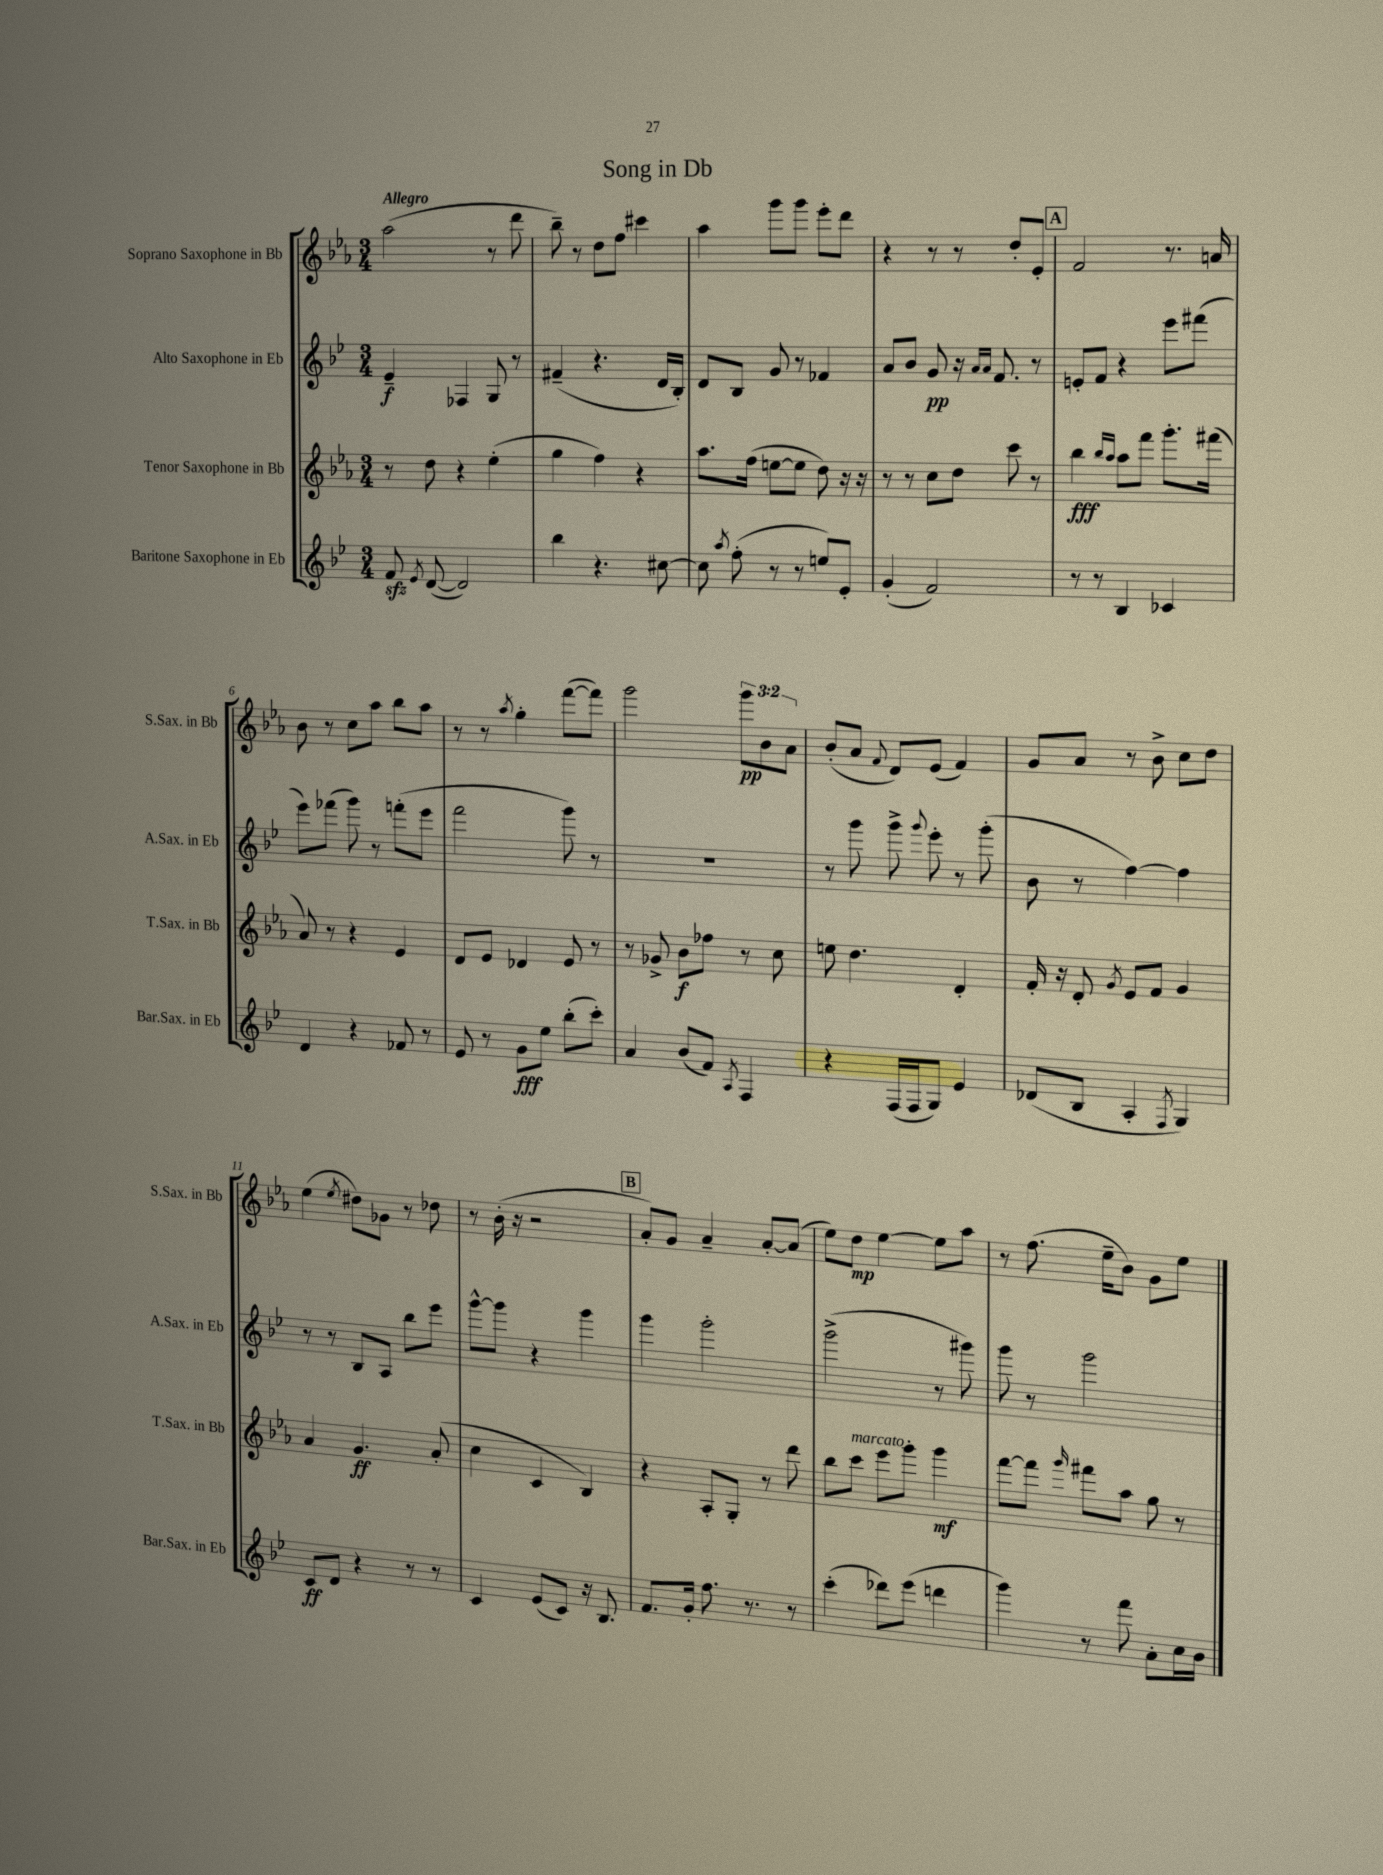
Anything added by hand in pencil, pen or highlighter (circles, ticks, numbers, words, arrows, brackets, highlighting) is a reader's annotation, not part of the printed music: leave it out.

**kern	**dynam	**kern	**dynam	**kern	**dynam	**kern	**dynam
*part4	*part4	*part3	*part3	*part2	*part2	*part1	*part1
*staff4	*staff4	*staff3	*staff3	*staff2	*staff2	*staff1	*staff1
*I"Baritone Saxophone in Eb	*	*I"Tenor Saxophone in Bb	*	*I"Alto Saxophone in Eb	*	*I"Soprano Saxophone in Bb	*
*I'Bar.Sax. in Eb	*	*I'T.Sax. in Bb	*	*I'A.Sax. in Eb	*	*I'S.Sax. in Bb	*
*clefG2	*	*clefG2	*	*clefG2	*	*clefG2	*
*k[b-e-]	*	*k[b-e-a-]	*	*k[b-e-]	*	*k[b-e-a-]	*
*M3/4	*	*M3/4	*	*M3/4	*	*M3/4	*
=1	=1	=1	=1	=1	=1	=1	=1
!	!	!	!	!	!	!LO:TX:a:B:t=Allegro	!
8fzz/	.	8r	.	4e-~/	f	(2aa-\	.
8qe-/	.	.	.	.	.	.	.
([8d/	.	8dd\	.	.	.	.	.
2d/])	.	4r	.	4F-X/	.	.	.
.	.	(4ee-'\	.	8G/	.	8r	.
.	.	.	.	8r	.	8ddd\	.
=2	=2	=2	=2	=2	=2	=2	=2
4bb-\	.	4gg\	.	(4f#X~/	.	8bb-~\)	.
.	.	.	.	.	.	8r	.
4.r	.	4ff\)	.	4.r	.	8dd\L	.
.	.	.	.	.	.	8ff\J	.
.	.	4r	.	.	.	4ccc#X\	.
[8cc#X\	.	.	.	16d/LL	.	.	.
.	.	.	.	16B-'/JJ)	.	.	.
=3	=3	=3	=3	=3	=3	=3	=3
8cc#\]	.	8.aa-\L	.	8d/L	.	4aa-\	.
8qaa/	.	.	.	.	.	.	.
(8ff'\	.	.	.	8B-/J	.	.	.
.	.	(16ff\Jk	.	.	.	.	.
8r	.	[8een\L	.	8g/	.	8ggg\L	.
8r	.	8ee\J]	.	8r	.	8ggg\J	.
8een/L)	.	8dd\)	.	4f-X/	.	8eee-'\L	.
8e-'/J	.	16r	.	.	.	8ddd\J	.
.	.	16r	.	.	.	.	.
=4	=4	=4	=4	=4	=4	=4	=4
(4g'/	.	8r	.	8a/L	.	4r	.
.	.	8r	.	8b-/J	.	.	.
2f/)	.	8cc\L	.	8g/	pp	8r	.
.	.	8dd\J	.	16r	.	8r	.
.	.	.	.	16qqa/LL	.	.	.
.	.	.	.	16qqa/JJ	.	.	.
.	.	.	.	8.f/	.	.	.
.	.	8ccc\	.	.	.	8dd'/L	.
.	.	8r	.	8r	.	8e-'/J	.
!!LO:REH:place=s1:t=A
=5	=5	=5	=5	=5	=5	=5	=5
8r	.	4bb-\	fff	8en'/L	.	2f/	.
8r	.	.	.	8f/J	.	.	.
.	.	16qqbb-/LL	.	.	.	.	.
.	.	16qqaa-/JJ	.	.	.	.	.
4B-/	.	8aa-\L	.	4r	.	.	.
.	.	8fff\J	.	.	.	.	.
4c-X/	.	8.ggg'\L	.	8eee-\L	.	8.r	.
.	.	.	.	(8fff#X\J	.	.	.
.	.	(16fff#X\Jk	.	.	.	16an/	.
!!LO:LB:g=z
=6	=6	=6	=6	=6	=6	=6	=6
4d/	.	8a-/)	.	8eee-\L)	.	8b-\	.
.	.	8r	.	(8fff-X\J	.	8r	.
4r	.	4r	.	8ggg\)	.	8cc\L	.
.	.	.	.	8r	.	8aa-\J	.
8f-X/	.	4e-/	.	(8fffn'\L	.	8bb-\L	.
8r	.	.	.	8eee-\J	.	8aa-\J	.
=7	=7	=7	=7	=7	=7	=7	=7
8e-/	.	8d/L	.	2fff\	.	8r	.
8r	.	8e-/J	.	.	.	8r	.
.	.	.	.	.	.	8qaa-/	.
8g\L	fff	4d-X/	.	.	.	4gg'\	.
8ee-\J	.	.	.	.	.	.	.
(8bb-'\L	.	8e-/	.	8ggg\)	.	([8fff\L	.
8ccc'\J)	.	8r	.	8r	.	8fff\J])	.
=8	=8	=8	=8	=8	=8	=8	=8
4a/	.	8r	.	2.r	.	2ggg\	.
.	.	8g-X^/	.	.	.	.	.
(8b-/L	.	8b-\L	f	.	.	.	.
8f/J)	.	8ff-X\J	.	.	.	.	.
8qA/	.	.	.	.	.	.	.
4F/	.	8r	.	.	.	12ggg\L	pp
.	.	.	.	.	.	12b-\	.
.	.	8cc\	.	.	.	.	.
.	.	.	.	.	.	12a-\J	.
=9	=9	=9	=9	=9	=9	=9	=9
4r	.	8een\	.	8r	.	(8b-'/L	.
.	.	4.dd\	.	8ggg\	.	8a-/J	.
.	.	.	.	.	.	8qqf/	.
(16F/LL	.	.	.	8ggg^\	.	8d/L)	.
16F/J	.	.	.	.	.	.	.
.	.	.	.	8qqggg/	.	.	.
8G/J)	.	.	.	8eee-'\	.	(8e-/J	.
4e-/	.	4d'/	.	8r	.	4f/)	.
.	.	.	.	(8ggg'\	.	.	.
=10	=10	=10	=10	=10	=10	=10	=10
(8d-X/L	.	16f'/	.	8b-\	.	8g/L	.
.	.	16r	.	.	.	.	.
8B-/J	.	8d'/	.	8r	.	8a-/J	.
.	.	8qg/	.	.	.	.	.
4A'/	.	8e-/L	.	[4ff\)	.	8r	.
.	.	8f/J	.	.	.	8b-^\	.
8qF/	.	.	.	.	.	.	.
4G/)	.	4g/	.	4ff\]	.	8cc\L	.
.	.	.	.	.	.	8dd\J	.
!!LO:LB:g=z
=11	=11	=11	=11	=11	=11	=11	=11
8c/L	ff	4a-/	.	8r	.	(4ee-\	.
8d/J	.	.	.	8r	.	.	.
.	.	.	.	.	.	8qee-/	.
4r	.	4.g/	ff	8B-/L	.	8dd#X\L)	.
.	.	.	.	8A/J	.	8g-X\J	.
8r	.	.	.	8bb-\L	.	8r	.
8r	.	(8a-'/	.	8eee-\J	.	8dd-X\	.
=12	=12	=12	=12	=12	=12	=12	=12
4c/	.	4cc\	.	[8ggg^^\L	.	8r	.
.	.	.	.	8ggg\J]	.	(16b-'\	.
.	.	.	.	.	.	16r	.
(8e-/L	.	4c/	.	4r	.	2r	.
8c/J)	.	.	.	.	.	.	.
16r	.	4B-/)	.	4ggg\	.	.	.
8.B-/	.	.	.	.	.	.	.
!!LO:REH:place=s1:t=B
=13	=13	=13	=13	=13	=13	=13	=13
8.f/L	.	4r	.	4ggg\	.	8a-'/L)	.
.	.	.	.	.	.	8g/J	.
16g'/Jk	.	.	.	.	.	.	.
8.ff\	.	8A-'/L	.	2ggg'\	.	4a-~/	.
.	.	8G'/J	.	.	.	.	.
8.r	.	.	.	.	.	.	.
.	.	8r	.	.	.	[8a-'/L	.
8r	.	8ddd\	.	.	.	(8a-/J]	.
=14	=14	=14	=14	=14	=14	=14	=14
(4ccc'\	.	8bb-\L	.	(2ggg^\	.	8ee-\L)	.
!	!	!LO:TX:a:i:t=marcato	!	!	!	!	!
.	.	8ccc\J	.	.	.	8dd\J	mp
8ddd-X\L)	.	8eee-\L	.	.	.	[4ee-\	.
(8eee-\J	.	8ggg'\J	.	.	.	.	.
4dddn\	.	4ggg\	mf	8r	.	8ee-\L]	.
.	.	.	.	8ggg#X\)	.	8aa-\J	.
=15	=15	=15	=15	=15	=15	=15	=15
4ggg\)	.	[8fff\L	.	8ggg\	.	8r	.
.	.	8fff\J]	.	8r	.	(8.ff\	.
.	.	16qqggg/	.	.	.	.	.
8r	.	8fff#X\L	.	2ggg\	.	.	.
.	.	.	.	.	.	16ee-~\KL	.
8fff\	.	8aa-\J	.	.	.	8b-\J)	.
8a'\L	.	8gg\	.	.	.	8g\L	.
16cc\L	.	8r	.	.	.	8ee-\J	.
16b-\JJ	.	.	.	.	.	.	.
==	==	==	==	==	==	==	==
*-	*-	*-	*-	*-	*-	*-	*-
